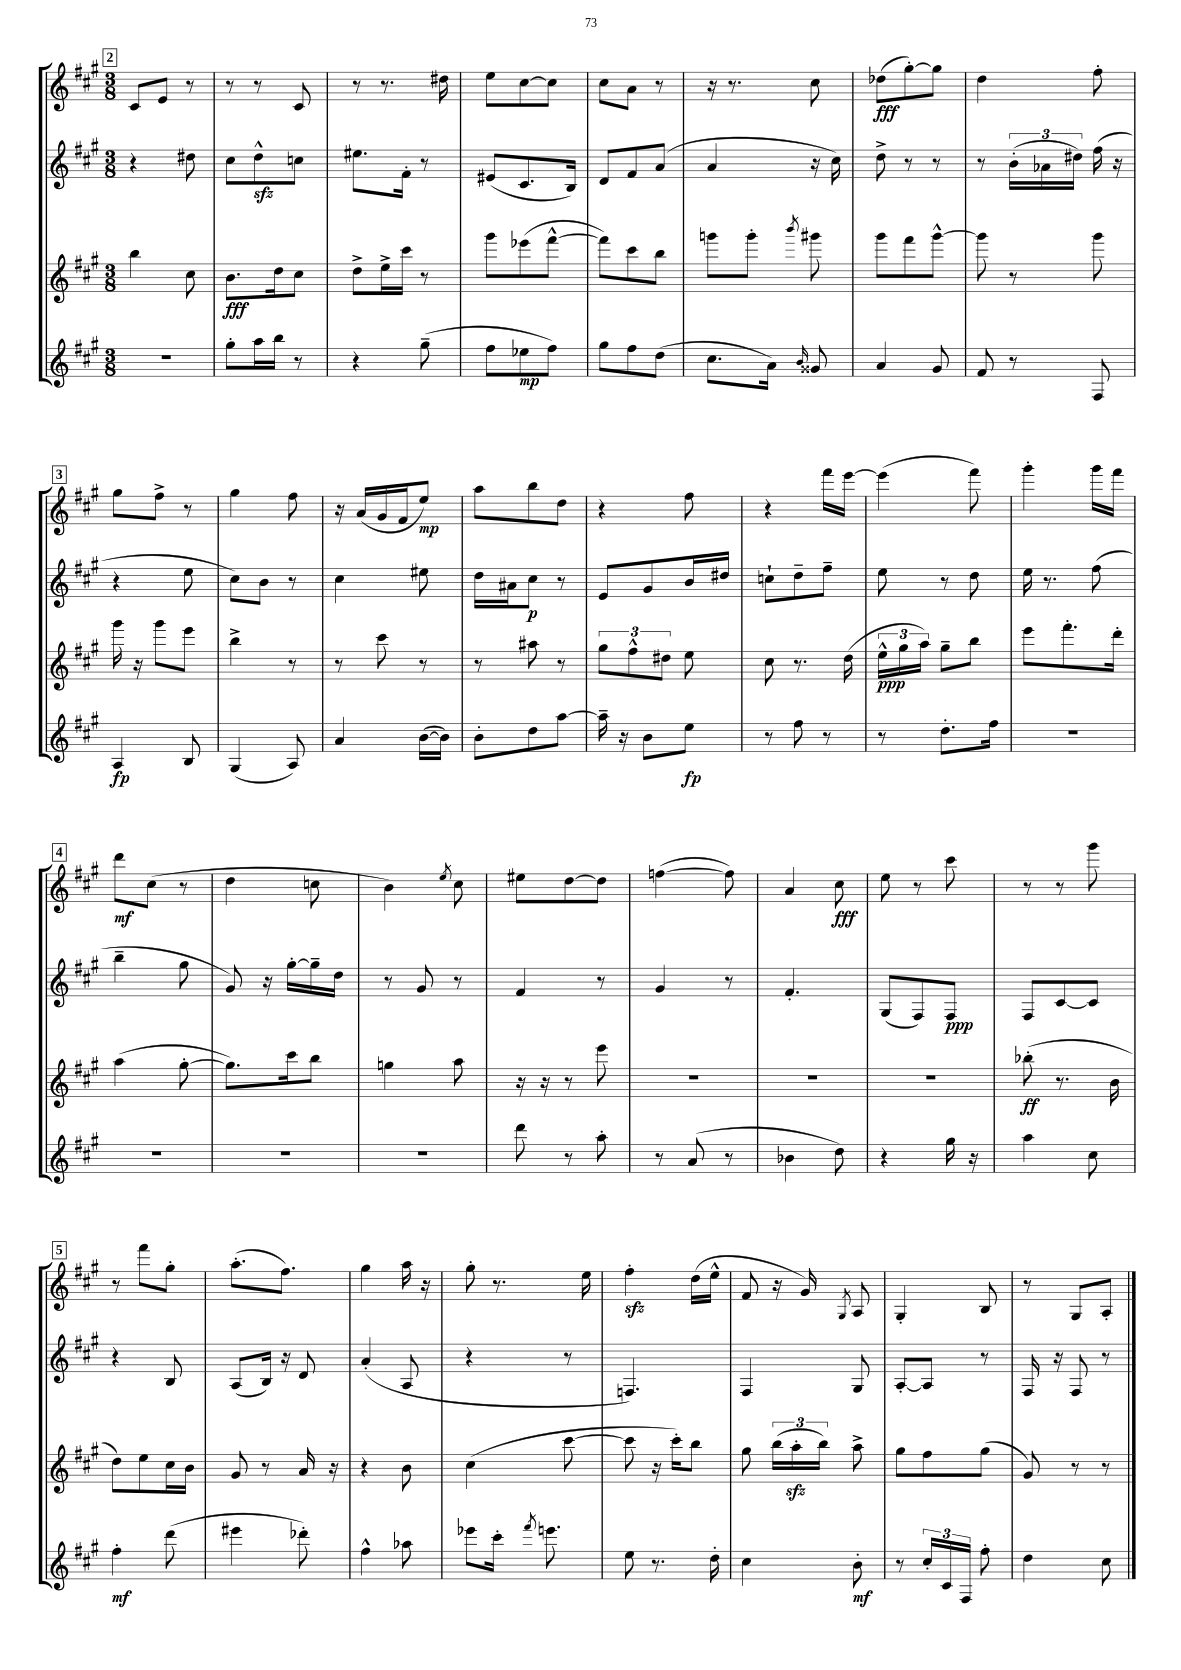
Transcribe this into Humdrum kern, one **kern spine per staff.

**kern	**kern	**kern	**kern
*staff4	*staff3	*staff2	*staff1
*clefG2	*clefG2	*clefG2	*clefG2
*k[f#c#g#]	*k[f#c#g#]	*k[f#c#g#]	*k[f#c#g#]
*M3/8	*M3/8	*M3/8	*M3/8
4.r	4bb	4r	8c#
.	.	.	8e
.	8cc#	8dd#	8r
=	=	=	=
8gg#'	8.b	8cc#	8r
16aa	.	8dd^^	8r
16bb	16dd	.	.
8r	8cc#	8cc	8c#
=	=	=	=
4r	8dd^	8.ee#	8r
.	16ee^	.	8.r
.	16ccc#	16f#'	.
(8gg#~	8r	8r	.
.	.	.	16dd#
=	=	=	=
8ff#	8ggg#	(8e#	8ee
8ee-	(8eee-	8.c#	[8cc#
8ff#)	[8fff#^^	.	8cc#]
.	.	16B)	.
=	=	=	=
8gg#	8fff#])	8d	8cc#
8ff#	8ccc#	8f#	8a
(8dd	8bb	(8a	8r
=	=	=	=
8.cc#	8ggg	4a	16r
.	.	.	8.r
.	8ggg'	.	.
16a)	.	.	.
16qqb	8qbbb	.	.
8g##	8ggg#	16r	8cc#
.	.	16cc#)	.
=	=	=	=
4a	8ggg#	8dd^	(8dd-
.	8fff#	8r	[8gg#')
8g#	[8ggg#^^	8r	8gg#]
=	=	=	=
8f#	8ggg#]	8r	4dd
8r	8r	(24b'	.
.	.	24a-	.
.	.	24dd#)	.
8F#	8ggg#	(16ff#	8ff#'
.	.	16r	.
=	=	=	=
4A	16ggg#	4r	8gg#
.	16r	.	.
.	8ggg#	.	8ff#^
8B	8eee	8ee	8r
=	=	=	=
(4G#	4bb^	8cc#)	4gg#
.	.	8b	.
8A)	8r	8r	8ff#
=	=	=	=
4a	8r	4cc#	16r
.	.	.	(16a
.	8ccc#	.	16g#
.	.	.	16f#
([16b	8r	8ee#	8ee)
16b])	.	.	.
=	=	=	=
8b'	8r	16dd	8aa
.	.	16a#	.
8dd	8aa#	8cc#	8bb
[8aa	8r	8r	8dd
=	=	=	=
16aa~]	12gg#	8e	4r
16r	.	.	.
.	12ff#^^	.	.
8b	.	8g#	.
.	12dd#	.	.
8ee	8ee	16b	8ff#
.	.	16dd#	.
=	=	=	=
8r	8cc#	8cc`	4r
8ff#	8.r	8dd~	.
8r	.	8ff#~	16fff#
.	(16dd	.	[16eee
=	=	=	=
8r	24ee^^	8ee	(4eee]
.	24gg#	.	.
.	24aa)	.	.
8.dd'	8gg#~	8r	.
.	8bb	8dd	8fff#)
16ff#	.	.	.
=	=	=	=
4.r	8eee	16ee	4ggg#'
.	.	8.r	.
.	8.fff#'	.	.
.	.	(8ff#	16ggg#
.	16ddd'	.	16fff#
=	=	=	=
4.r	(4aa	4bb~	8ddd
.	.	.	(8cc#
.	[8gg#'	8gg#	8r
=	=	=	=
4.r	8.gg#])	8g#)	4dd
.	.	16r	.
.	16ccc#	[16gg#'	.
.	8bb	16gg#~]	8cc
.	.	16dd	.
=	=	=	=
4.r	4gg	8r	4b)
.	.	8g#	.
.	.	.	8qee
.	8aa	8r	8cc#
=	=	=	=
8ddd	16r	4f#	8ee#
.	16r	.	.
8r	8r	.	[8dd
8aa'	8eee	8r	8dd]
=	=	=	=
8r	4.r	4g#	([4ff
(8a	.	.	.
8r	.	8r	8ff])
=	=	=	=
4b-	4.r	4.f#'	4a
8dd)	.	.	8cc#
=	=	=	=
4r	4.r	(8G#	8ee
.	.	8F#)	8r
16gg#	.	8F#	8ccc#
16r	.	.	.
=	=	=	=
4aa	(8bb-'	8F#	8r
.	8.r	[8c#	8r
8cc#	.	8c#]	8ggg#
.	16b	.	.
=	=	=	=
4ff#'	8dd)	4r	8r
.	8ee	.	8fff#
(8ddd	16cc#	8B	8gg#'
.	16b	.	.
=	=	=	=
4eee#	8g#	(8A	(8.aa'
.	8r	16B)	.
.	.	16r	8.ff#)
8ddd-')	16a	8d	.
.	16r	.	.
=	=	=	=
4ff#^^	4r	(4a'	4gg#
8aa-	8b	8A	16aa
.	.	.	16r
=	=	=	=
8eee-	(4cc#	4r	8gg#'
16ccc#'	.	.	8.r
8qfff#	.	.	.
8.eee	.	.	.
.	[8ccc#	8r	.
.	.	.	16ee
=	=	=	=
8ee	8ccc#]	4.F)	4ff#'
8.r	16r	.	.
.	16ccc#')	.	.
.	8bb	.	(16dd
16dd'	.	.	16ee^^
=	=	=	=
4cc#	8gg#	4F#	8f#
.	(24bb	.	16r
.	24aa'	.	.
.	.	.	16g#)
.	24bb)	.	.
.	.	.	8qG#
8b'	8aa^	8G#	8A
=	=	=	=
8r	8gg#	[8A'	4G#'
24cc#'	8ff#	8A]	.
24c#	.	.	.
24F#	.	.	.
8ff#'	(8gg#	8r	8B
=	=	=	=
4dd	8g#)	16F#	8r
.	.	16r	.
.	8r	8F#	8G#
8cc#	8r	8r	8A'
==	==	==	==
*-	*-	*-	*-
